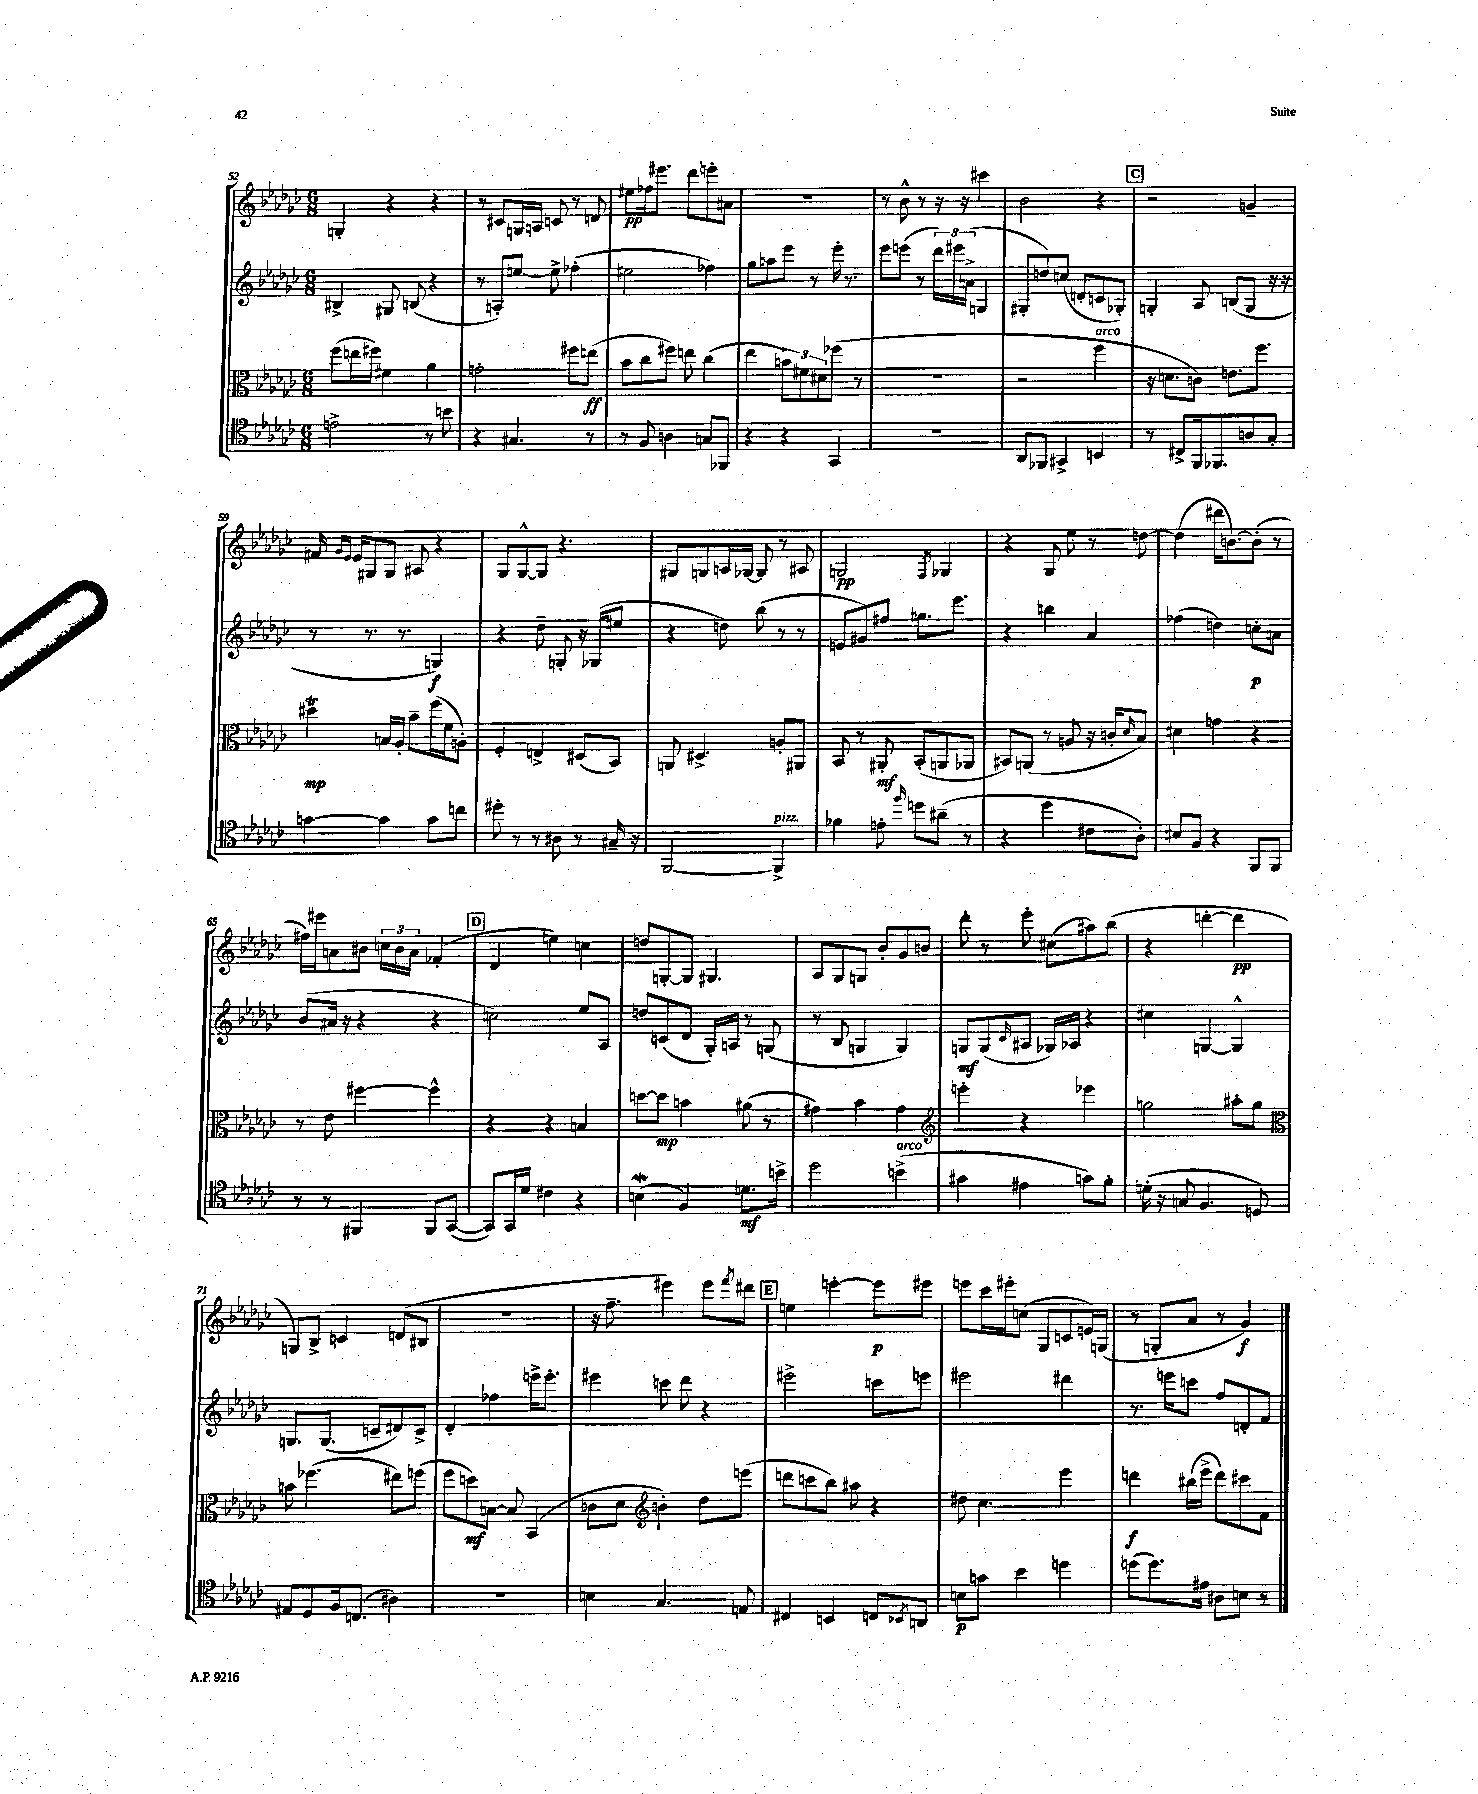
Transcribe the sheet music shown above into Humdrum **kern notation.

**kern	**kern	**kern	**kern
*staff4	*staff3	*staff2	*staff1
*clefC4	*clefC3	*clefG2	*clefG2
*k[b-e-a-d-g-c-]	*k[b-e-a-d-g-c-]	*k[b-e-a-d-g-c-]	*k[b-e-a-d-g-c-]
*M6/8	*M6/8	*M6/8	*M6/8
2e^	(8ff	4B#^	4G'
.	16ee	.	.
.	16ff#)	.	.
.	4f#	8G#	4r
.	.	(8B	.
8r	4a-	4r	4r
8b	.	.	.
=	=	=	=
4r	2g'	8r	8r
.	.	8A')	8c#
4.G#	.	[8ee	16G
.	.	.	16A
.	.	8ee^]	8c
.	8ff#	(4ff-'	8r
8r	(8ee	.	8d
=	=	=	=
8r	8b-	2ee#	8ee#
8F	8cc-	.	16ff-
.	.	.	8.eee#
4A	8ff#)	.	.
.	8ee	.	8ddd-
8G	(4cc-	4ff-)	8eee'
8FF-	.	.	8a#
=	=	=	=
4r	4ee-	8gg-	2.r
.	.	8aa	.
4r	12b)	8eee-	.
.	12f#	.	.
.	.	8r	.
.	12d#	.	.
4GG-	(8ff-	16eee-'	.
.	.	8.r	.
.	8r	.	.
=	=	=	=
2.r	2.r	8eee-	8r
.	.	(8eee	8b-^^
.	.	8r	8r
.	.	24ddd-)	16r
.	.	24eee#	.
.	.	.	16r
.	.	(24a^	.
.	.	4G	4ccc#
=	=	=	=
8AA-	2r	8G#'	2b-
8FF-	.	8dd)	.
4GG#^	.	(8cc	.
.	.	8d'	.
4BB	4ff	8c	4r
.	.	8G-')	.
=	=	=	=
8r	16r	4G'	2r
.	8.d	.	.
8C#^	.	.	.
16FF	8c)	8A-	.
8.FF-	.	.	.
.	8.e	(8B	.
8A	.	8G	4g~
.	8.ff	.	.
8G-'	.	16r	.
.	.	16r	.
=	=	=	=
[4g	4dd#	8r	16f#
.	.	.	16qqg-
.	.	.	16qqe-
.	.	.	16e-
.	.	8.r	8G#
4g]	16B	.	8G#
.	16A-'	8.r	.
.	8b-~	.	8A#
8g	(16ff	4G)	4r
.	16f	.	.
8cc	8A')	.	.
=	=	=	=
8dd#'	4F'	4r	8G-
8r	.	.	[8G-^^
8r	4E^	8dd-~	8G-]
8A#	.	8G'	4.r
8r	(8D#	16r	.
.	.	(16G-	.
16G#~	8BB-)	8ee#	.
16r	.	.	.
=	=	=	=
[2FF	8AA	4r	8G#
.	4.D#^	.	8G
.	.	8dd)	16A
.	.	.	[16G-
.	.	(8bb-	8G-]
4FF^]	8A'	8r	8r
.	8AA#	8r	8A#
=	=	=	=
4f-	8BB-	8e	2G
.	8r	8g#)	.
8e'	8AA#'	8ff#	.
16qqff	.	.	.
8dd	(8BB-'	8.gg	.
.	.	.	8qF
(8a#~	8AA	.	4G-
.	.	8.eee-	.
8r	8AA-	.	.
=	=	=	=
4r	8BB#)	4r	4r
.	(8AA	.	.
4dd-	8r	4bb	8G-
.	8A	.	8ee-
8c#	16r	4a-	8r
.	16c'	.	.
.	16qqd-	.	.
8A-')	8B-)	.	[8dd
=	=	=	=
8B#	4d#	(4ff-	(4dd]
8F	.	.	.
4r	4g	4dd)	16ddd#
.	.	.	[8.b)
8FF	4r	8cc'	(8b']
8FF	.	8a	8r
=	=	=	=
8r	8r	(8b-	16ff#)
.	.	.	16eee#
8r	8e-	16a#	8a
.	.	16r	.
4FF#	[4ff#	4r	8b#
.	.	.	24cc
.	.	.	24b#
.	.	.	24a
8FF#	4ff#^^]	4r	(4f-'
([8GG-	.	.	.
=	=	=	=
8GG-])	4r	2cc)	4d-
16GG-	.	.	.
16d-	.	.	.
4c#	4r	.	4ee)
4r	4B	8ee-	4cc
.	.	8A-	.
=	=	=	=
(4B	[8dd	8dd	8dd
.	8dd]	(8c	[8G'
4F)	4b	8d-	8G]
.	.	16G-')	4.G#
.	.	16A	.
8.d	(8a#	8r	.
.	8r	(8G	.
16b^	.	.	.
=	=	=	=
2dd-	4g#)	8r	8A-
.	.	8B-	8G-
.	4b-	4G	8G
.	.	.	8b-'
(4b^	4g#	4G)	8g-
.	.	.	8b
=	=	=	=
*	*clefG2	*	*
4g#	4eee'	8G	8ddd-'
.	.	(8G	8r
.	.	16qqc-	.
4e#	4r	8A#	8eee-'
.	.	16G-)	(8cc#
.	.	16A-	.
8g)	4eee-	4r	8aa#)
8f'	.	.	(8bb-
=	=	=	=
(16d'	2gg	4cc#	4r
16r	.	.	.
8G	.	.	.
4.F	.	[4G	[4ddd'
.	8aa#'	4G^^]	4ddd]
8D)	8gg	.	.
=	=	=	=
*	*clefC3	*	*
8E#	8b	8.G	8G)
8D-	(4.ff-	.	8B-^
.	.	(8.G	.
16F	.	.	4c
(8.C	.	.	.
.	.	8c~	.
4A#)	8ee#)	8d#)	(8d
.	(8ff	8c^	8B#
=	=	=	=
2.r	8ff	4d-'	2.r
.	8dd)	.	.
.	[8B	4ff-	.
.	8B]	.	.
.	(4BB-	16eee^	.
.	.	8.eee'	.
=	=	=	=
4B	8c	4eee#	16r
.	.	.	8.ff~
.	8d-	.	.
*	*clefG2	*	*
4.G-	4b')	8ccc	4eee#)
.	.	8ddd-	.
.	8dd-	4r	8eee#
.	.	.	8qfff
8E	(8eee	.	8ddd#
=	=	=	=
4C#	8ddd	2eee#^	4ee
.	8ccc	.	.
4BB	8bb-)	.	[4eee'
.	8aa#	.	.
8C	4r	8ccc	8eee]
8qBB-	.	.	.
8AA	.	8eee	8eee#
=	=	=	=
8B	8dd#	2eee#	8eee
8g	4.cc-	.	16ccc-
.	.	.	16eee#'
4b-	.	.	(8cc
.	.	.	8G-
4dd	4eee-	4ddd#	8c
.	.	.	16e)
.	.	.	(16G
=	=	=	=
(8dd	4ddd	8.r	8r
8.dd)	.	.	8G'
.	.	16eee	.
.	(16bb#	8ccc	8a-
16e#	16eee-^	.	.
8A#	8ddd)	8ff	8r
8B	8ccc#	8d'	4g-)
8r	8f	8f	.
==	==	==	==
*-	*-	*-	*-
